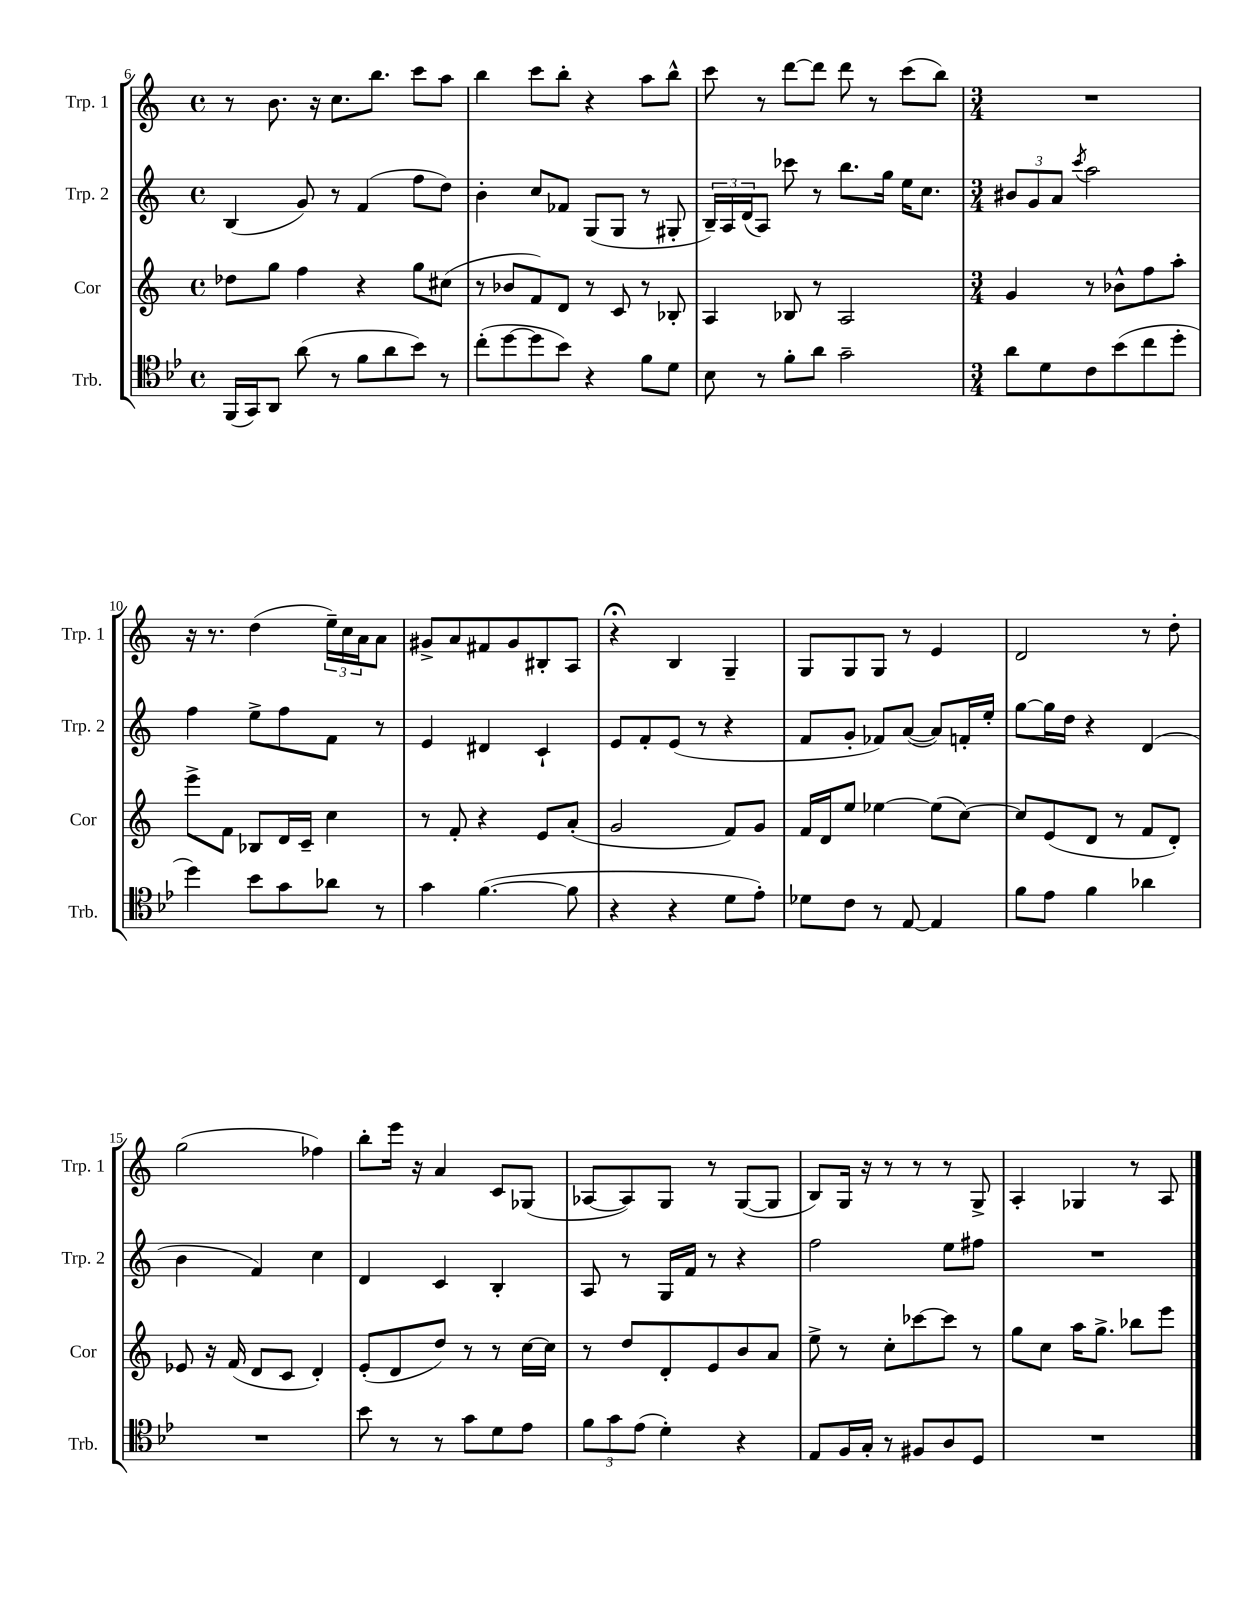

**kern	**kern	**kern	**kern
*part4	*part3	*part2	*part1
*staff4	*staff3	*staff2	*staff1
*I"Trb.	*I"Cor	*I"Trp. 2	*I"Trp. 1
*I'Trb.	*I'Cor	*I'Trp. 2	*I'Trp. 1
*clefC4	*clefG2	*clefG2	*clefG2
*k[b-e-]	*k[]	*k[]	*k[]
*M4/4	*M4/4	*M4/4	*M4/4
*met(c)	*met(c)	*met(c)	*met(c)
=6	=6	=6	=6
(16FF/LL	8dd-X\L	(4B/	8r
16GG/J)	.	.	.
8AA/J	8gg\J	.	8.b\
(8a\	4ff\	8g/)	.
.	.	.	16r
8r	.	8r	8.cc\L
8f\L	4r	(4f/	.
.	.	.	8.bb\J
8a\	.	.	.
8b-\J)	8gg\L	8ff\L	8ccc\L
8r	(8cc#X\J	8dd\J)	8aa\J
=7	=7	=7	=7
(8cc'\L	8r	4b'\	4bb\
[8dd\	8b-X/L	.	.
8dd\]	8f/)	8cc/L	8ccc\L
8b-\J)	8d/J	8f-X/J	8bb'\J
4r	8r	(8G/L	4r
.	8c/	8G/J	.
8f\L	8r	8r	8aa\L
8d\J	8B-X'/	8G#X'/	8bb^^\J
=8	=8	=8	=8
8B-\	4A/	24B~/LL)	8ccc\
.	.	24A/	.
.	.	(24d/J	.
8r	.	8A/J)	8r
8f'\L	8B-X/	8ccc-X\	[8ddd\L
8a\J	8r	8r	8ddd\J]
2g~\	2A/	8.bb\L	8ddd\
.	.	.	8r
.	.	16gg\Jk	.
.	.	16ee\KL	(8ccc\L
.	.	8.cc\J	.
.	.	.	8bb\J)
=9	=9	=9	=9
*M3/4	*M3/4	*M3/4	*M3/4
8a\L	4g/	12b#X/L	2.r
.	.	12g/	.
8d\	.	.	.
.	.	12a/J	.
.	.	8qccc/	.
8c\	8r	2aa\	.
(8b-\	8b-X^^\L	.	.
8cc\	8ff\	.	.
8dd'\J	8aa'\J	.	.
!!LO:LB:g=z
=10	=10	=10	=10
4dd\)	8eee^\L	4ff\	16r
.	.	.	8.r
.	8f\J	.	.
8b-\L	8B-X/L	8ee^\L	(4dd\
8g\	16d/L	8ff\	.
.	16c~/JJ	.	.
8a-X\J	4cc\	8f\J	24ee~\LL)
.	.	.	24cc\
.	.	.	24a\J
8r	.	8r	8a\J
=11	=11	=11	=11
4g\	8r	4e/	8g#X^/L
.	8f'/	.	8a/
([4.f\	4r	4d#X/	8f#X/
.	.	.	8g#/
.	8e/L	4c`/	8B#X'/
8f\]	(8a'/J	.	8A/J
=12	=12	=12	=12
4r	2g/	8e/L	4r;<
.	.	8f'/	.
4r	.	(8e/J	4B/
.	.	8r	.
8d\L	8f/L)	4r	4G~/
8e-'\J)	8g/J	.	.
=13	=13	=13	=13
8d-X\L	16f/LL	8f/L	8G/L
.	16d/J	.	.
8c\J	8ee/J	8g'/J	8G/
8r	[4ee-X\	8f-X/L)	8G/J
[8E-/	.	([8a/J	8r
4E-/]	(8ee-\L]	8a/L])	4e/
.	[8cc\J)	16fn'/L	.
.	.	16ee'/JJ	.
=14	=14	=14	=14
8f\L	8cc/L]	[8gg\L	2d/
8e-\J	(8e/	16gg\L]	.
.	.	16dd\JJ	.
4f\	8d/J	4r	.
.	8r	.	.
4a-X\	8f/L	(4d/	8r
.	8d'/J)	.	8dd'\
!!LO:LB:g=z
=15	=15	=15	=15
2.r	8e-X/	4b\	(2gg\
.	16r	.	.
.	(16f/	.	.
.	8d/L	4f/)	.
.	8c/J	.	.
.	4d'/)	4cc\	4ff-X\)
=16	=16	=16	=16
8b-\	(8e'/L	4d/	8bb'\L
8r	8d/	.	16eee\Jk
.	.	.	16r
8r	8dd/J)	4c/	4a/
8g\L	8r	.	.
8d\	8r	4B'/	8c/L
8e-\J	[16cc\LL	.	(8G-X/J
.	16cc\JJ]	.	.
=17	=17	=17	=17
12f\L	8r	8A/	[8A-X/L
12g\	.	.	.
.	8dd/L	8r	8A-/])
(12e-\J	.	.	.
4d'\)	8d'/	16G/LL	8G/J
.	.	16f/JJ	.
.	8e/	8r	8r
4r	8b/	4r	([8G/L
.	8a/J	.	8G/J]
=18	=18	=18	=18
8E-/L	8ee^\	2ff\	8B/L)
16F/L	8r	.	16G/Jk
16G'/JJ	.	.	16r
8r	8cc'\L	.	8r
8F#X/L	[8ccc-X\	.	8r
8A/	8ccc-\J]	8ee\L	8r
8D/J	8r	8ff#X\J	8G^/
=19	=19	=19	=19
2.r	8gg\L	2.r	4A'/
.	8cc\J	.	.
.	16aa\KL	.	4G-X/
.	8.gg^\J	.	.
.	8bb-X\L	.	8r
.	8eee\J	.	8A/
==	==	==	==
*-	*-	*-	*-
